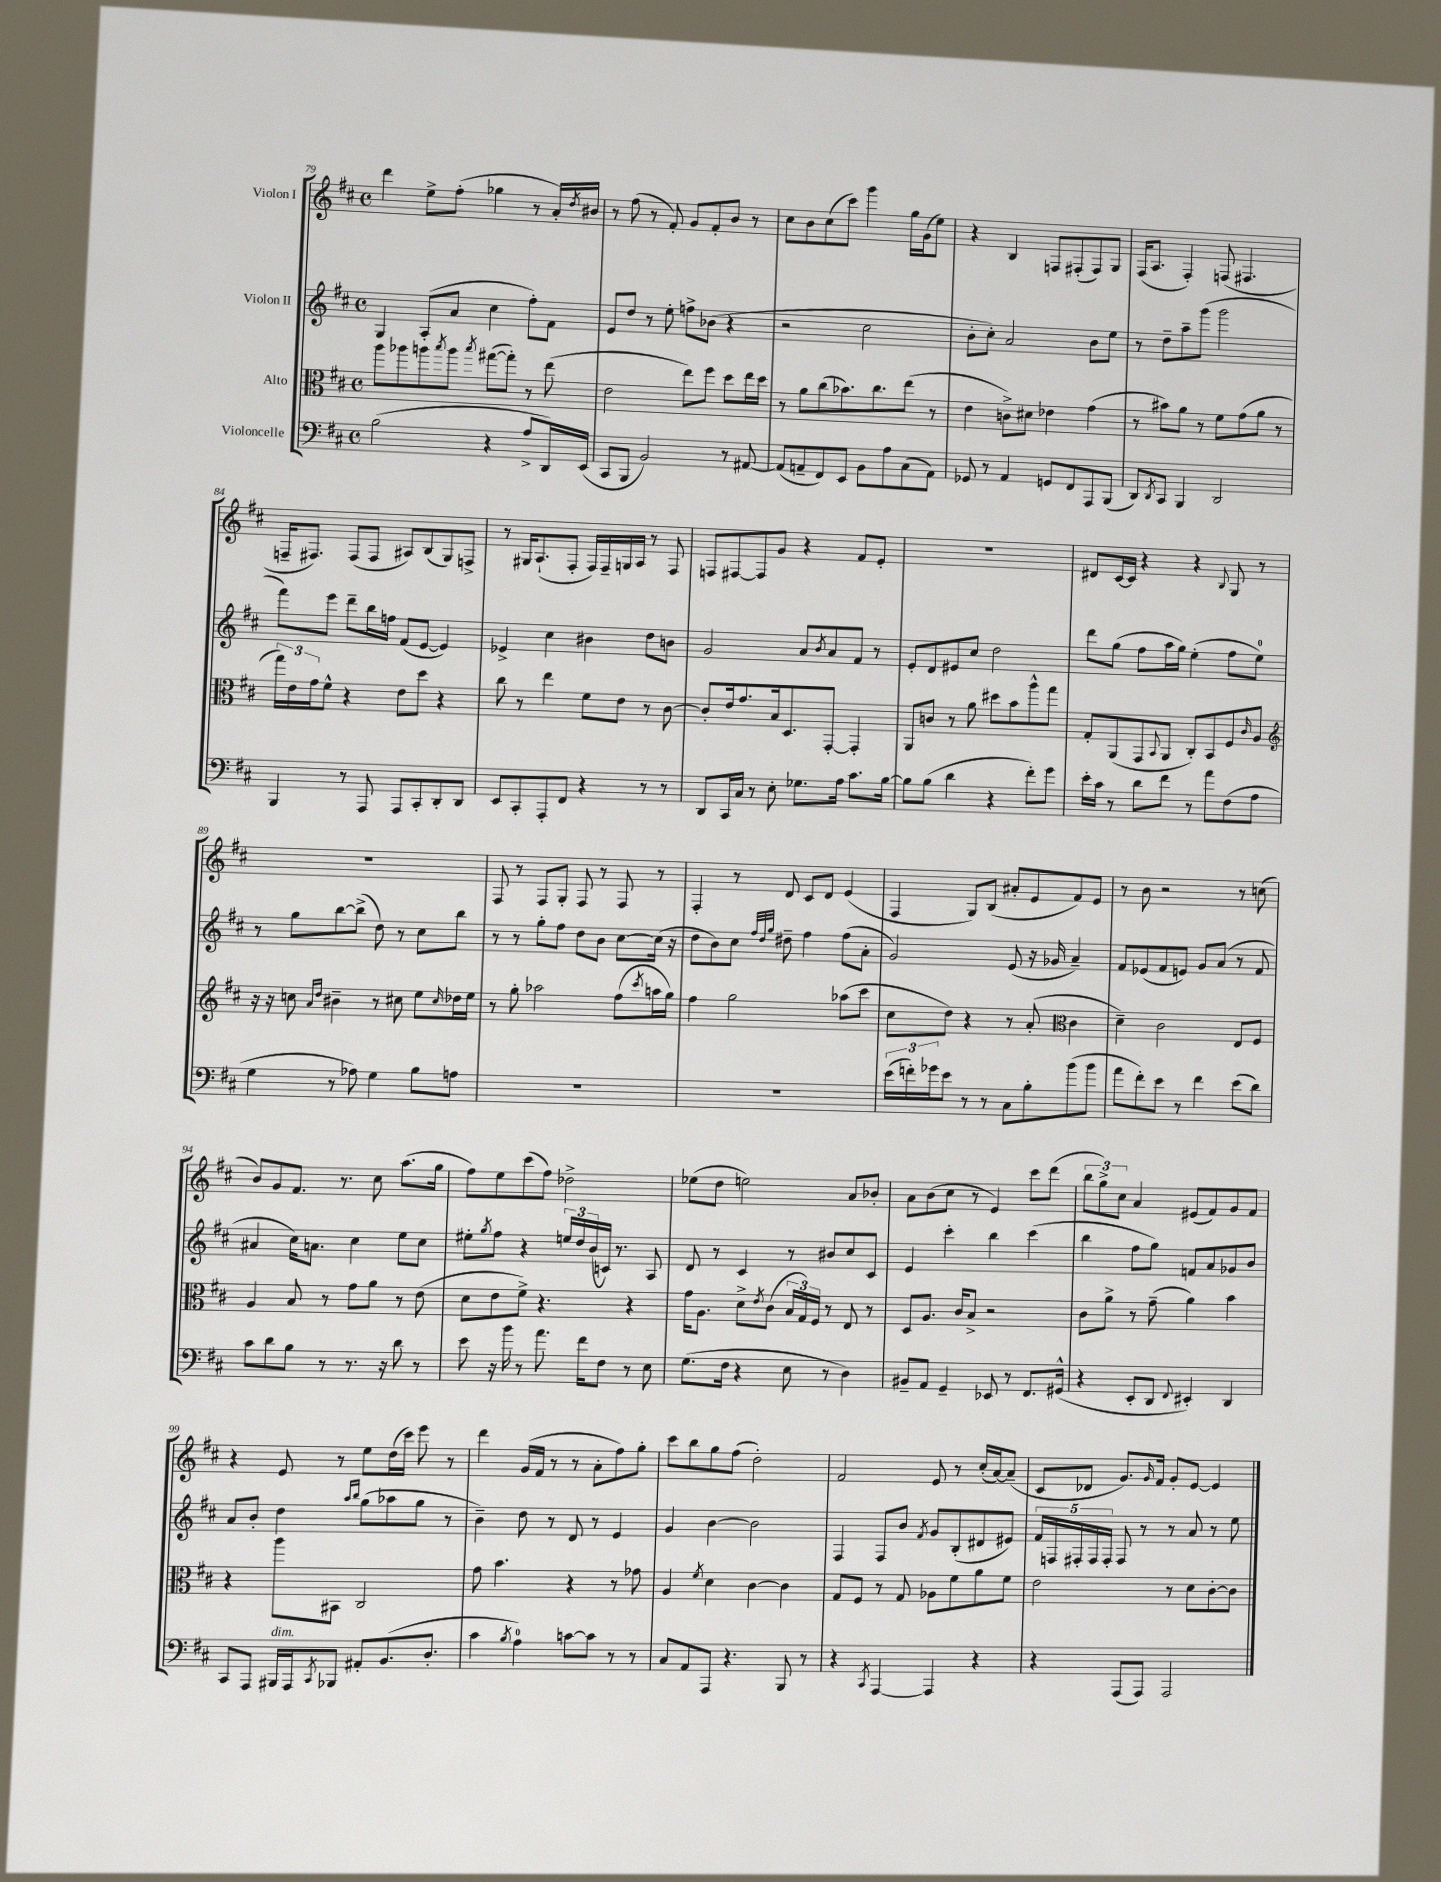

**kern	**kern	**kern	**kern
*part4	*part3	*part2	*part1
*staff4	*staff3	*staff2	*staff1
*I"Violoncelle	*I"Alto	*I"Violon II	*I"Violon I
*clefF4	*clefC3	*clefG2	*clefG2
*k[f#c#]	*k[f#c#]	*k[f#c#]	*k[f#c#]
*M4/4	*M4/4	*M4/4	*M4/4
*met(c)	*met(c)	*met(c)	*met(c)
=79	=79	=79	=79
(2B\	8aa\L	4G/	4ddd\
.	8aa-X\	.	.
.	8aan\	(8A'/L	8ee^\L
.	8qbb/	.	.
.	8aa\J	8a/J	(8ff#'\J
.	8qbb/	.	.
4r	([8gg#X\L	4cc#\	4gg-X\
.	8gg#'\J])	.	.
8A^/L	8r	8ff#'\L)	8r
16DD/L)	(8ee\	8f#\J	16a'/LL)
.	.	.	8qdd/
(16EE/JJ	.	.	16b#X/JJ
=80	=80	=80	=80
8CC#/L	2e\	8e/L	8r
8BBB/J	.	8dd/J	(8ff#\
2BB/)	.	8r	8r
.	.	8ee'\	8f#'/)
.	8ee\L)	8ffn^\L	8g/L
.	8ff#\J	(8b-X\J	8f#'/
8r	8dd\L	4r	8b/J
[8AA#X/	16ee\L	.	8r
.	16dd\JJ	.	.
=81	=81	=81	=81
(8AA#/L]	8r	2r	8cc#\L
8AAn~/	8a\L	.	8b\
8FF#/)	(8cc#\	.	(8cc#\
8EE/J	8.b-X\)	.	8ccc#\J)
8BB\L	.	2cc#\	4ggg\
.	8.cc#\	.	.
8A\	.	.	.
(8C#\	(8ee\J	.	16gg\LL
.	.	.	(16g\J
8AA\J)	8r	.	8ee\J)
=82	=82	=82	=82
8GG-X/	4e\	8b'\L	4r
8r	.	8cc#'\J)	.
4AA/	8cn^\L)	2a/	4B/
.	8d#X\J	.	.
8GGn/L	4e-X\	.	8Fn/L
8FF#/	.	.	(8F#X'/
8AAA/	(4g\	8b\L	8F#/)
(8BBB/J	.	8ee\J	8G/J
=83	=83	=83	=83
8DD/L)	8r	8r	(16F#/KL
.	.	.	8.A/J
8qDD/	.	.	.
8CC#/J	8b#X\L)	8dd~\L	.
4BBB/	8a\J	8aa~\	4F#'/)
.	8r	(8ggg\J	.
2DD/	8f#\L	2ggg\	(8Fn/
.	(8g\	.	4.F#X/
.	8a\J	.	.
.	8r	.	.
!!LO:LB:g=z
=84	=84	=84	=84
4BBB/	24gg\LL)	8fff#\L)	16Fn~/KL
.	24e\	.	.
.	.	.	8.F#X/J)
.	24g\J	.	.
.	8f#^^\J	8eee\J	.
8r	4r	8ddd~\L	(8F#/L
8AAA/	.	16bb\L	8F#/J
.	.	16ffn\JJ	.
8AAA/L	8e\L	(8f#/L	8A#X/L)
8CC#'/	8dd\J	[8e/J	(8B/
8DD'/	4r	4e/])	8G/)
8DD/J	.	.	8Fn^/J
=85	=85	=85	=85
8EE/L	8cc#\	4e-X^/	8r
8CC#'/	8r	.	16G#X/KL
.	.	.	(8.A`/
8AAA'/	4ee\	4cc#\	.
8FF#/J	.	.	8F#'/J
4r	8f#\L	4b#X\	16F#/LL)
.	.	.	16F#~/
.	8e\J	.	16Gn/
.	.	.	16A/JJ
8r	8r	8dd\L	8r
8r	[8c#\	8bn\J	8F#/
=86	=86	=86	=86
8DD/L	8c#'/L]	2g/	8Fn/L
16CC#/L	16e/k	.	[8F#X/
16C#/JJ	8.g/	.	.
8r	.	.	8F#/]
8E'\	16B/k	.	8g/J
.	8.D/	.	.
8.G-X\L	.	8a/L	4r
.	.	8qb/	.
.	[8GG'/J	8a/	.
16A\Jk	.	.	.
8.c#\L	4GG'/]	8f#/J	8f#/L
.	.	8r	8e'/J
[16B\Jk	.	.	.
=87	=87	=87	=87
8B\L]	8AA/L	8e'/L	1r
(8B\J	8cn/J	8d/	.
4d\	8r	8e#X/	.
.	8a\	8cc#/J	.
4r	8dd#X\L	2dd\	.
.	8b\	.	.
8f#'\L)	8aa^^\	.	.
8g\J	8gg\J	.	.
=88	=88	=88	=88
16e'\LL	8G'/L	8ddd\L	8d#X/L
16c#\JJ	.	.	.
8r	(8AA/	(8gg\J	[16c#/L
.	.	.	16c#/JJ]
8d\L	8GG/	8ff#\L	4r
.	8qqBB/	.	.
8f#\J	8AA/J	16aa\L	.
.	.	16gg\JJ)	.
8r	8C#'/L)	(4ee'\	4r
8a\L	8BB/	.	.
.	.	.	8qqB/
(8F#\	8F#/	8ff#\L	8G/
.	16qqc#/	.	.
8A\J	8A/J	8ee\J)	8r
!!LO:LB:g=z
=89	=89	=89	=89
*	*clefG2	*	*
4G\	16r	8r	1r
.	16r	.	.
.	8ccn\	8gg\L	.
.	16qqa/LL	.	.
.	16qqdd/JJ	.	.
8r	4b#X~\	[8bb\	.
8A-X\)	.	(8bb^\J]	.
4G\	8r	8dd\)	.
.	8cc#X\	8r	.
8B\L	8ee\L	8cc#\L	.
.	16qqcc#/	.	.
8An\J	16dd-X\L	8bb\J	.
.	16ee\JJ	.	.
=90	=90	=90	=90
1r	8r	8r	8F#/
.	8gg'\	8r	8r
.	2aa-X\	8gg'\L	8F#/L
.	.	8ff#\J	8G'/J
.	.	8dd\L	8F#/
.	.	8b\J	8r
.	(8ff#\L	[8cc#\L	8F#/
.	8qccc#/	.	.
.	16aan\L	(16cc#\Jk]	8r
.	16gg\JJ)	16r	.
=91	=91	=91	=91
1r	4ff#\	8dd\L	4F#'/
.	.	8b\)	.
.	2gg\	8cc#\J	8r
.	.	32qqff#/LLL	.
.	.	32qqdd/	.
.	.	32qqgg/JJJ	.
.	.	8dd#X~\	8d/
.	.	4ff#\	8c#/L
.	.	.	8d/J
.	(8aa-X\L	(8ff#\L	(4e/
.	8ccc#\J	8a'\J	.
=92	=92	=92	=92
(24e\LL	8cc#\L	2g/)	4F#/
24fn'\)	.	.	.
24g-X\J	.	.	.
8e\J	8dd\J)	.	.
8r	4r	.	8G/L)
8r	.	.	(8B/J
8C#\L	8r	(8e/	8a#X'/L
8B'\	(8a'/	16r	8e/
.	.	16g-X/	.
*	*clefC3	*	*
(8b\	4c#\	4a~/)	8f#/)
8b\J	.	.	8e/J
=93	=93	=93	=93
8a\L	4d~\)	8f#/L	8r
8f#'\)	.	(8e-X/	8b\
8e\J	2c#\	8f#/	2r
8r	.	8en/J)	.
4f#\	.	8g/L	.
.	.	(8a/J	.
(8e\L	8E/L	8r	8r
8d\J)	8F#/J	8f#/	(8ccn\
!!LO:LB:g=z
=94	=94	=94	=94
8c#\L	4A/	4a#X/	8b/L)
8d\	.	.	8g/
8B\J	8B/	16cc#\KL)	8.f#/J
.	.	8.an\J	.
8r	8r	.	.
.	.	.	8.r
8.r	8g\L	4cc#\	.
.	8a\J	.	8cc#\
16r	.	.	.
8d\	8r	8ee\L	(8.aa\L
8r	(8e\	8cc#\J	.
.	.	.	16gg\Jk
=95	=95	=95	=95
8e\	8d\L	8ee#X'\L	8ff#\L)
.	.	8qgg/	.
16r	8e\	8ff#\J	8ee\
16b\	.	.	.
8r	8f#^\J)	4r	(8ccc#\
8.a\	4.r	.	8ff#\J)
.	.	24een/LL	2dd-X^\
.	.	24dd/	.
16f#\KL	.	.	.
.	.	(24b/	.
8F#\J	.	16cn/JJ)	.
.	.	8.r	.
8r	4r	.	.
8E\	.	8A/	.
=96	=96	=96	=96
(8.G\L	16g\KL	8d/	(8ee-X\L
.	8.A\J	.	.
.	.	8r	8dd\J
16F#\Jk	.	.	.
4r	8d^\L	4c#/	2een\)
.	8qe/	.	.
.	(8c#\J	.	.
8E\	24B/LL	8r	.
.	24G/)	.	.
.	24F#/JJ	.	.
8r	8r	8b#X/L	.
4D\)	8E/	8cc#/	8a/L
.	8r	8c#/J	8b-X'/J
=97	=97	=97	=97
8BB#X~/L	8D/L	4e/	8a\L
8AA/J	8.A/J	.	(8b\
4GG~/	.	4ccc#'\	8cc#\J
.	16c#/KL	.	.
.	8B^/J	.	8r
8EE-X/	2r	4bb\	4e/)
8r	.	.	.
8.FF#/L	.	(4ccc#\	8ccc#\L
.	.	.	(8ddd\J
(16GG#X^^/Jk	.	.	.
=98	=98	=98	=98
4r	8c#\L	4bb\	12bb\L
.	.	.	12gg^\)
.	8a^\J	.	.
.	.	.	12cc#\J
8EE'/L	8r	8ff#\L	4a/
8DD/J	(8g~\	8gg\J)	.
8qqFF#/	.	.	.
4EE#X'/)	4a\)	8fn/L	(8e#X/L
.	.	8a/	8f#/)
4DD/	4b\	8g-X/	8g/
.	.	8b/J	8f#/J
!!LO:LB:g=z
=99	=99	=99	=99
8CC#/L	4r	8a/L	4r
8AAA/J	.	8b'/J	.
!LO:TX:a:i:t=dim.	!	!	!
16BBB#X/LL	8aa\L	4dd\	8e/
16AAA/J	.	.	.
8qCC#/	.	.	.
8BBB-X/J	8BB#X\J	.	8r
.	.	16qqaa/LL	.
.	.	16qqbb/JJ	.
8AA#X'/L	2C#/	(8gg\L	8ee\L
(8.BB/	.	8aa-X\	(16dd\L
.	.	.	16ccc#\JJ)
.	.	8gg\J	8eee\
8.D'/J	.	.	.
.	.	8r	8r
=100	=100	=100	=100
4c#\	8g\	4b~\)	4ddd\
.	4.b\	.	.
8qB/	.	.	.
4A\)	.	8dd\	(16g/LL
.	.	.	16f#/JJ
.	.	8r	8r
[8cn\L	4r	8d/	8r
8c\J]	.	8r	8a'\L
8r	8r	4e/	8ff#\)
8r	8g-X\	.	8gg'\J
=101	=101	=101	=101
8C#/L	4A/	4g/	8ccc#\L
8AA/	.	.	8bb\
.	8qf#/	.	.
8AAA/J	4d\	[4b\	8gg\
4.r	.	.	(8ff#\J
.	[4c#\	2b\]	2dd'\)
8BBB/	4c#\]	.	.
8r	.	.	.
=102	=102	=102	=102
4r	8G/L	4F#/	2f#/
.	8F#/J	.	.
8qCC#/	.	.	.
[4AAA/	8r	8F#/L	.
.	8G/	8b/J	.
.	.	8qf#/	.
4AAA/]	8A-X\L	8g/L	8e/
.	8f#\	(8B'/	8r
4r	8a\	8d#X/	(16cc#'/LL
.	.	.	[16a/J)
.	8f#\J	8e#X/J)	(8a~/J]
=103	=103	=103	=103
4r	2e\	20f#/LL	8c#/L
.	.	20Fn/	.
.	.	20F#X'/	.
.	.	.	8d-X/J
.	.	20F#/	.
.	.	20F#'/JJ	.
(8AAA/L	.	8F#/	8.g/L)
8AAA/J)	.	8r	.
.	.	.	16qqg/
.	.	.	16f#/Jk
2AAA/	8r	8r	8g'/L
.	8d\L	8a/	[8e/J
.	[8c#'\	8r	4e/]
.	8c#\J]	8ee\	.
==	==	==	==
*-	*-	*-	*-
